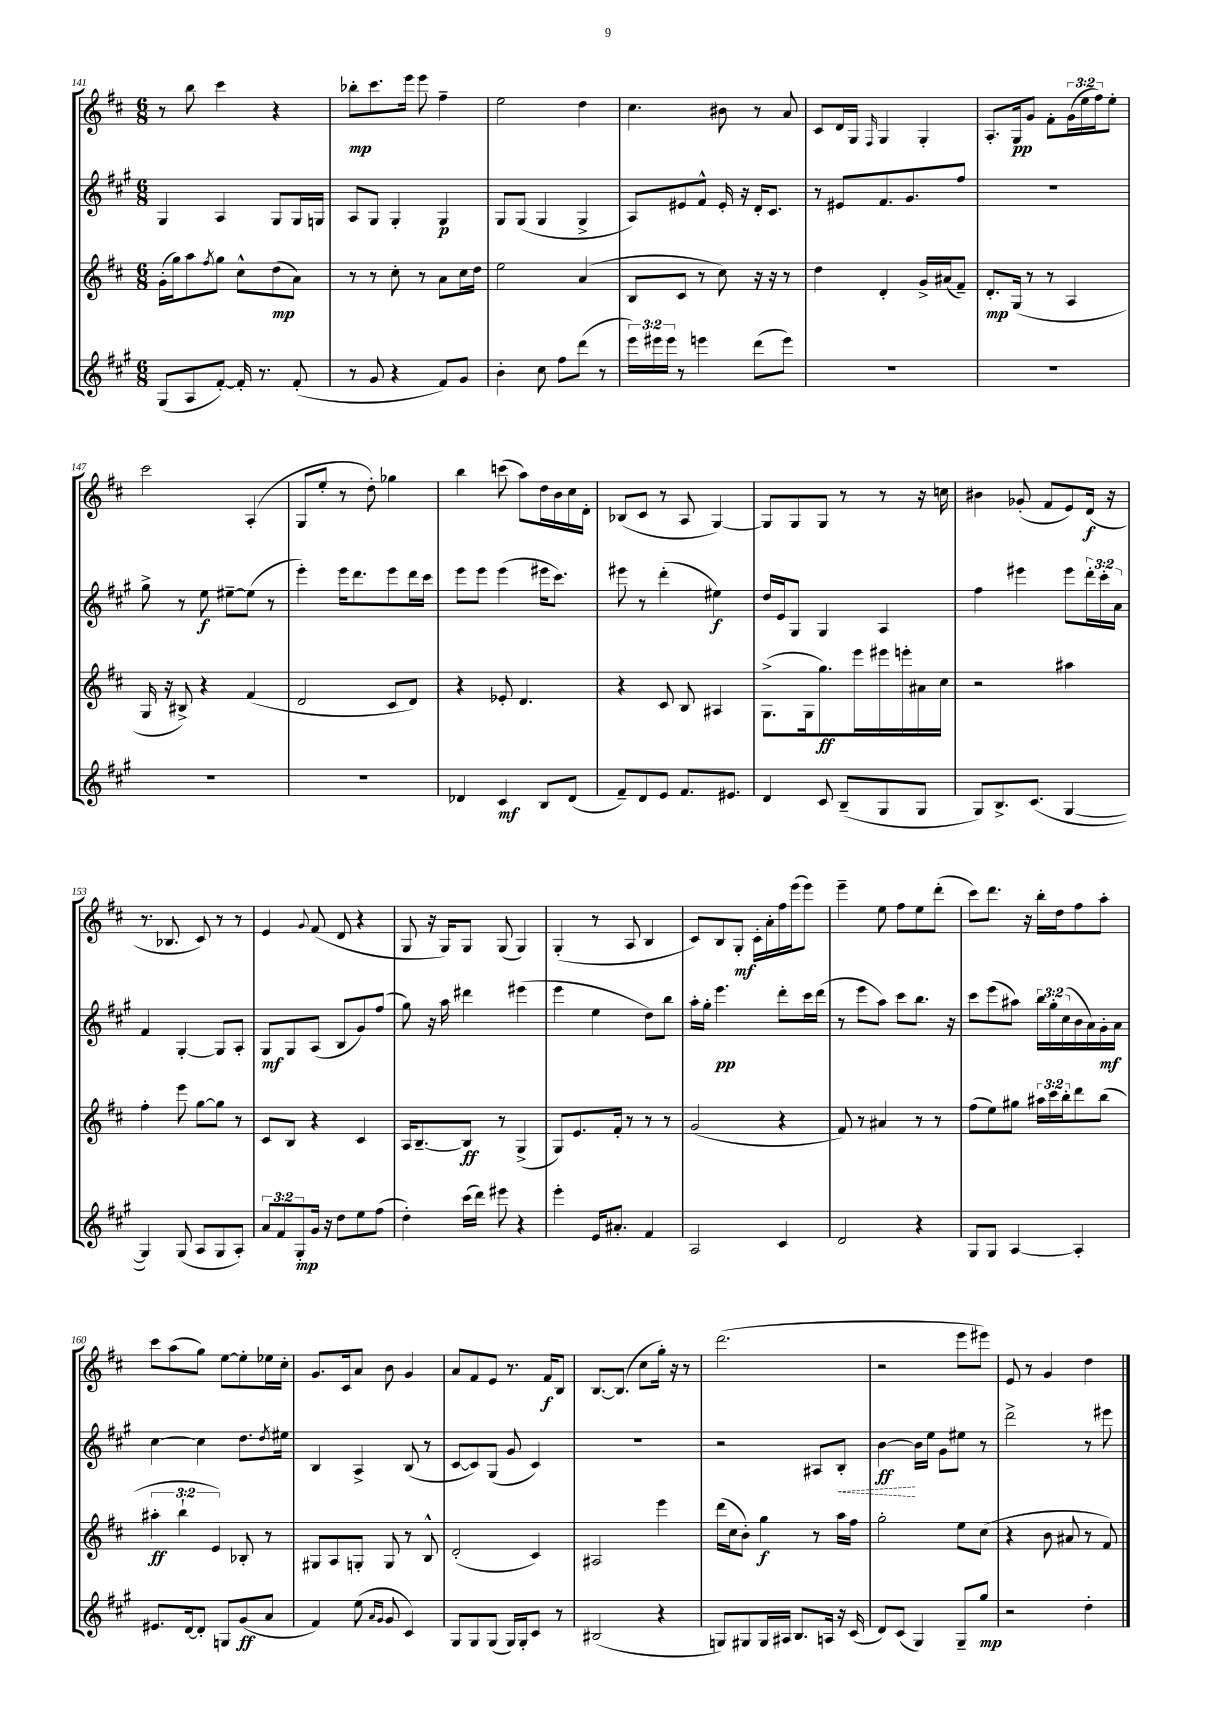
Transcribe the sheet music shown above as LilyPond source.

<<
\new StaffGroup <<
\new Staff = "s0" {
    \clef treble \key d \major \numericTimeSignature \time 6/8 \override Staff.TupletNumber.text = #tuplet-number::calc-fraction-text
    r8 b''8 cis'''4 r4 |
    bes''8-.\mp cis'''8. e'''16 e'''8 fis''4-- |
    e''2 d''4 |
    cis''4. bis'8 r8 a'8 |
    cis'8 d'16 g16 \grace { fis16 } g4 g4-. |
    a8.-. g16\pp g'8 fis'8-. \tuplet 3/2 { g'16( e''16 fis''16) } e''8-. |
    cis'''2 a4-.( |
    g8 e''8-. r8 d''8-.) ges''4 |
    b''4 c'''8( a''8) d''16 b'16 cis''16 d'16-. |
    bes8( cis'8 r8 a8 g4~) |
    g8 g8 g8 r8 r8 r16 c''16 |
    bis'4 ges'8-.( fis'8 e'8) d'16\f( r16 |
    r8. bes8. cis'8) r8 r8 |
    e'4 \appoggiatura { g'8 } fis'8( d'8 r4 |
    g8 r16 g16) g8 g8( g4) |
    g4-.( r8 a8 b4 |
    cis'8) b8 g8-.\mf cis'16-. a'16-. fis''16 e'''16( e'''8) |
    e'''4-- e''8 fis''8 e''8 d'''8-.( |
    cis'''8) d'''8. r16 b''16-. d''16 fis''8 a''8-. |
    cis'''8 a''8( g''8) e''8~ e''8-. ees''16 cis''16-. |
    g'8. cis'16 a'8 b'8 g'4 |
    a'8 fis'8 e'8 r8. fis'16\f b8 |
    b8.~ b8.( cis''8 g''16-.) r16 r8 |
    d'''2.( |
    r2 e'''8 eis'''8) |
    e'8 r8 g'4 d''4 \bar "|." |
}
\new Staff = "s1" {
    \clef treble \key a \major \numericTimeSignature \time 6/8 \override Staff.TupletNumber.text = #tuplet-number::calc-fraction-text
    gis4 a4 gis8 gis16 g16 |
    a8 gis8 gis4-. gis4\p |
    gis8 gis8( gis4 gis4-> |
    a8) eis'8 fis'8-^ eis'16-. r16 d'16-. cis'8. |
    r8 eis'8 fis'8. gis'8. fis''8 |
    R2. |
    gis''8-> r8 e''8\f eis''8~-- eis''8( r8 |
    e'''4-.) e'''16 d'''8. e'''8 d'''16 cis'''16 |
    e'''8 e'''8 e'''4( eis'''16 cis'''8.) |
    eis'''8 r8 d'''4-.( eis''4\f) |
    d''16 e'16 gis8 gis4 a4 |
    fis''4 eis'''4 eis'''8 \tuplet 3/2 { d'''16-. cis'''16-. a'16 } |
    fis'4 gis4~-. gis8 a8-. |
    gis8\mf gis8 a8( b8 gis'8) fis''8( |
    gis''8) r16 a''16 dis'''4 eis'''4( |
    e'''4 e''4 d''8) b''8 |
    a''16-. gis''16-. e'''4.\pp d'''8-. cis'''16 d'''16( |
    r8 e'''8 a''8) cis'''8 b''8. r16 |
    cis'''8 e'''8( ais''8) \tuplet 3/2 { b''16 gis''16-. cis''16( } b'16 a'16) gis'16-.\mf a'16 |
    cis''4~ cis''4 d''8. \acciaccatura { d''8 } eis''16 |
    b4 a4-> b8( r8 |
    cis'8~ cis'8) gis8( gis'8 cis'4) |
    R2. |
    r2 ais8 \once \override Hairpin.style = #'dashed-line b8-.\< |
    b'4~\ff\! b'16 e''16 gis'8 eis''8 r8 |
    d'''2-> r8 eis'''8 \bar "|." |
}
\new Staff = "s2" {
    \clef treble \key d \major \numericTimeSignature \time 6/8 \override Staff.TupletNumber.text = #tuplet-number::calc-fraction-text
    g'16-.( g''16) a''8 \acciaccatura { fis''8 } g''8 cis''8-^ d''8\mp( a'8) |
    r8 r8 cis''8-. r8 a'8 cis''16 d''16 |
    e''2 a'4( |
    b8 cis'8 r8 cis''8) r16 r16 r8 |
    d''4 d'4-. g'16-> ais'16( fis'8--) |
    d'8.-.\mp g16( r8 r8 a4 |
    g16 r16 bis8->) r4 fis'4( |
    d'2 cis'8 d'8) |
    r4 ees'8-. d'4. |
    r4 cis'8 b8 ais4 |
    g8.->( g16 g''8.\ff) e'''16 eis'''16 e'''16-. ais'16 cis''16 |
    r2 ais''4 |
    fis''4-. e'''8 g''8~ g''8 r8 |
    cis'8 b8 r4 cis'4 |
    a16 b8.~-- b8\ff r8 g4->( |
    g8) e'8. fis'16-. r8 r8 r8 |
    g'2( r4 |
    fis'8) r8 ais'4 r8 r8 |
    fis''8( e''8) gis''8 \tuplet 3/2 { ais''16 cis'''16 b''16-. } d'''8 b''8( |
    \tuplet 3/2 { ais''4-.\ff b''4-! e'4) } bes8-. r8 |
    gis8 a8 g8-. g8 r8 b8-^ |
    d'2-.( cis'4) |
    ais2 e'''4 |
    d'''16( cis''16 b'8-.) g''4\f r8 a''16 fis''16 |
    g''2-. e''8 cis''8( |
    r4 b'8 ais'8 r8 fis'8) \bar "|." |
}
\new Staff = "s3" {
    \clef treble \key a \major \numericTimeSignature \time 6/8 \override Staff.TupletNumber.text = #tuplet-number::calc-fraction-text
    gis8( a8 fis'8~-.) fis'16-. r8. fis'8-.( |
    r8 gis'8 r4 fis'8) gis'8 |
    b'4-. cis''8 fis''8 d'''8( r8 |
    \tuplet 3/2 { e'''16) eis'''16 eis'''16 } r8 e'''4 d'''8( e'''8) |
    R2. |
    R2. |
    R2. |
    R2. |
    des'4 cis'4\mf b8 des'8( |
    fis'8--) d'8 e'8 fis'8. eis'8. |
    d'4 cis'8 b8--( gis8 gis8 |
    gis8) b8.-> cis'8.( gis4~ |
    gis4) gis8( a8 gis8 a8-.) |
    \tuplet 3/2 { a'8 fis'8 gis8-.\mp } gis'16 r16 d''8 e''8 fis''8( |
    d''4-.) cis'''16( d'''16) eis'''8 r4 |
    e'''4-. e'16 ais'8.-. fis'4 |
    a2 cis'4 |
    d'2 r4 |
    gis8 gis8 a4~ a4-. |
    eis'8. d'16~ d'8-. g8 gis'8\ff( a'8 |
    fis'4) e''8( \grace { a'16 gis'16 } gis'8 cis'4) |
    gis8 gis8 gis8( gis16) gis16-. cis'8 r8 |
    bis2( r4 |
    g8) gis8 gis16 ais16 b8. a16 r16 cis'16( |
    d'8) cis'8( gis4) gis8-- gis''8\mp |
    r2 d''4-. \bar "|." |
}
>>
>>
\layout { \context { \Score currentBarNumber = #141 } }
